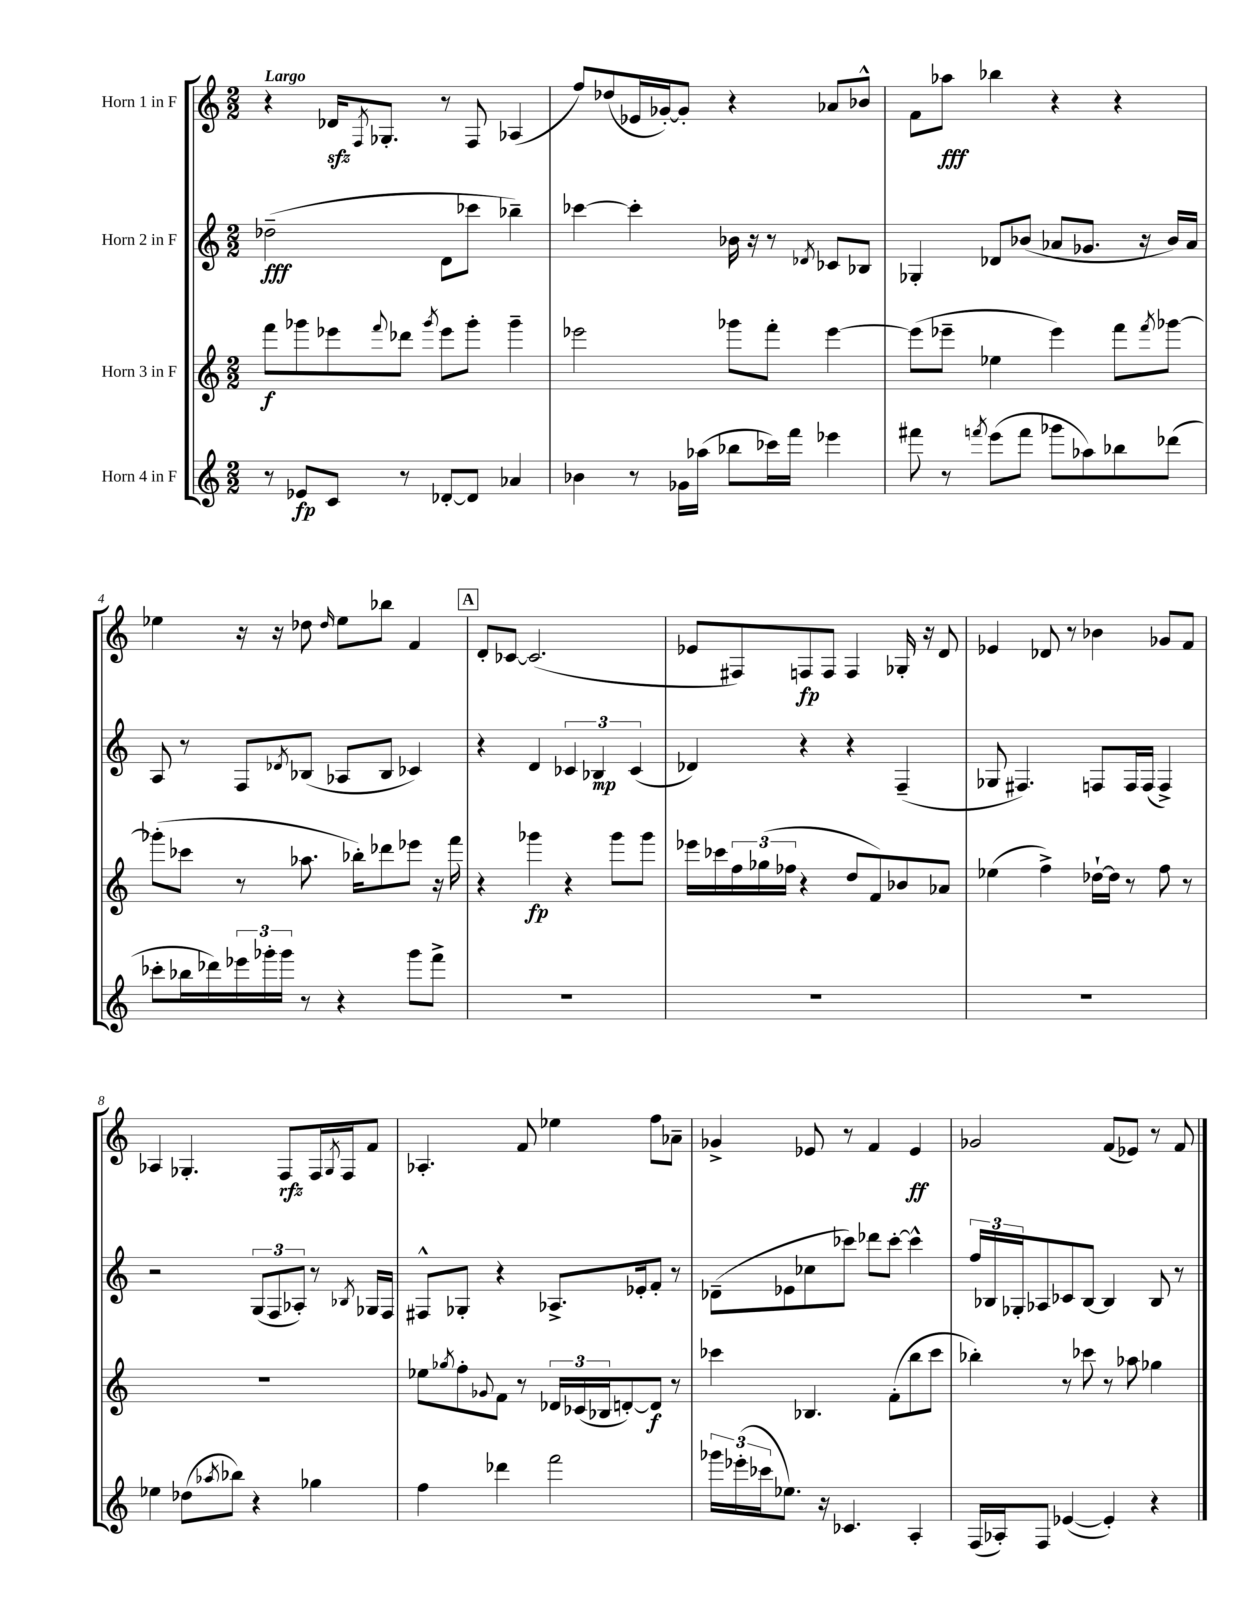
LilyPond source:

<<
\new StaffGroup <<
\new Staff = "s0" \with { instrumentName = "Horn 1 in F" } {
    \clef treble \key c \major \numericTimeSignature \time 2/2 \tempo "Largo"
    r4 des'16\sfz \acciaccatura { f8 } ges8.-. r8 f8 aes4( |
    f''8) des''8( ees'16 ges'16~-.) ges'8-. r4 aes'8 bes'8-^ |
    f'8 aes''8\fff bes''4 r4 r4 |
    ees''4 r16 r16 des''8 \grace { des''16 } ees''8 bes''8 f'4 |
    \mark \markup { \box "A" } d'8-. ces'8~ ces'2.( |
    ees'8 fis8) f8\fp f8 f4 ges16-. r16 d'8 |
    ees'4 des'8 r8 bes'4 ges'8 f'8 |
    aes4 ges4.-. f8\rfz f16 \acciaccatura { ges8 } f16 f'8 |
    aes4.-. f'8 ees''4 f''8 aes'8-- |
    ges'4-> ees'8 r8 f'4 ees'4\ff |
    ges'2 f'8( ees'8) r8 f'8 \bar "|." |
}
\new Staff = "s1" \with { instrumentName = "Horn 2 in F" } {
    \clef treble \key c \major \numericTimeSignature \time 2/2
    des''2--\fff( d'8 ces'''8 bes''4--) |
    ces'''4~ ces'''4-. bes'16 r16 r8 \acciaccatura { des'8 } ces'8 bes8 |
    ges4-. des'8 bes'8( aes'8 ges'8. r16 bes'16) aes'16 |
    a8 r8 f8 \acciaccatura { des'8 } bes8( aes8 bes8 ces'4) |
    \mark \markup { \box "A" } r4 d'4 \tuplet 3/2 { ces'4 bes4\mp ces'4( } |
    des'4) r4 r4 f4--( |
    ges8 fis4.) f8 f16 f16( f4->) |
    r2 \tuplet 3/2 { g8( f8 aes8-.) } r8 \acciaccatura { bes8 } ges16 f16 |
    fis8-^ ges8-. r4 aes8.-> ees'16-. f'8-. r8 |
    des'8--( ees'8 ces''8 ces'''8) des'''8 ces'''8~-. ces'''4-^ |
    \tuplet 3/2 { f''16 bes16 ges16-. } aes8 ces'8 bes8~ bes4 bes8 r8 \bar "|." |
}
\new Staff = "s2" \with { instrumentName = "Horn 3 in F" } {
    \clef treble \key c \major \numericTimeSignature \time 2/2
    f'''8\f ges'''8 ees'''8 \appoggiatura { f'''8 } des'''8 \acciaccatura { ges'''8 } ees'''8 ges'''8-. ges'''4-- |
    ees'''2 ges'''8 f'''8-. ees'''4~ |
    ees'''8( ees'''8-- ees''4 ees'''4) f'''8 \acciaccatura { f'''8 } ges'''8~ |
    ges'''8-.( ces'''8 r8 aes''8. bes''16-.) des'''8 ees'''8 r16 f'''16 |
    \mark \markup { \box "A" } r4 ges'''4\fp r4 ges'''8 ges'''8 |
    ees'''16 ces'''16 \tuplet 3/2 { f''16 ges''16( fes''16 } r4 d''8 f'8) bes'8 aes'8 |
    ees''4( f''4->) des''16~-! des''16 r8 f''8 r8 |
    R1 |
    ees''8 \acciaccatura { ges''8 } f''8-. \appoggiatura { ges'8 } f'8 r8 \tuplet 3/2 { des'16 ces'16( bes16 } d'8~-.) d'8\f r8 |
    ces'''4 bes4. f'8-.( b''8 ces'''8 |
    bes''4-.) r8 ces'''8 r8 aes''8 ges''4 \bar "|." |
}
\new Staff = "s3" \with { instrumentName = "Horn 4 in F" } {
    \clef treble \key c \major \numericTimeSignature \time 2/2
    r8 ees'8\fp c'8 r8 des'8~-. des'8 aes'4 |
    bes'4 r8 ges'16 aes''16( bes''8 ces'''16) f'''16 ees'''4 |
    fis'''8 r8 \acciaccatura { f'''8 } e'''8( f'''8 ges'''8 aes''8) bes''8 des'''8( |
    ces'''8-. bes''16 des'''16) \tuplet 3/2 { ees'''16 ges'''16-. ges'''16 } r8 r4 ges'''8 f'''8-> |
    \mark \markup { \box "A" } R1 |
    R1 |
    R1 |
    ees''4 des''8( \acciaccatura { aes''8 } bes''8) r4 ges''4 |
    f''4 des'''4 f'''2 |
    \tuplet 3/2 { ges'''16 ees'''16-.( ces'''16 } ees''8.) r16 ces'4. a4-. |
    f16( aes16-.) f8 ees'4~( ees'4-.) r4 \bar "|." |
}
>>
>>
